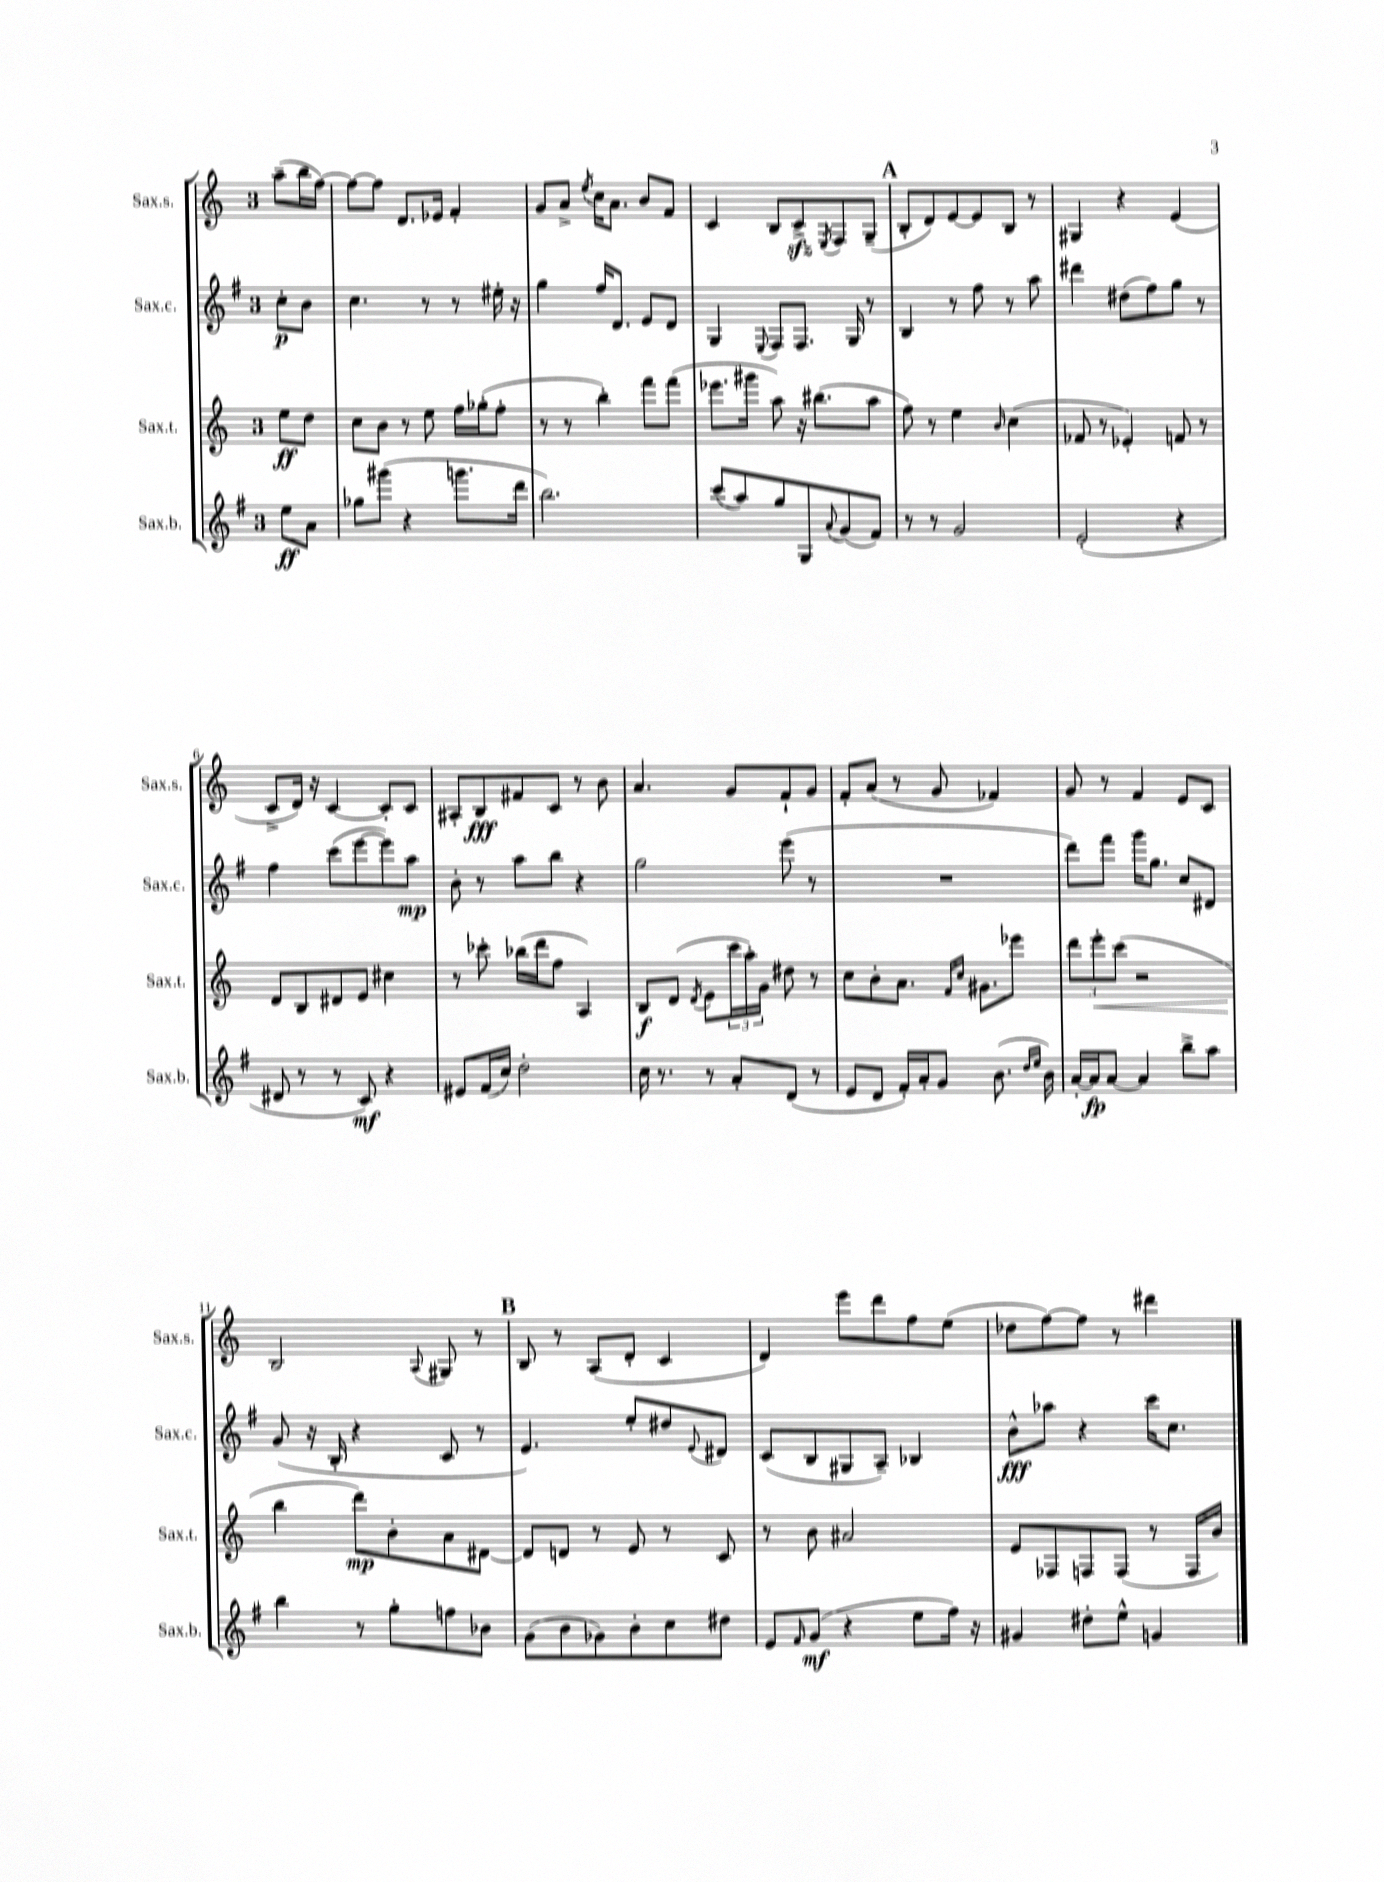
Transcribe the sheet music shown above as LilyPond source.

<<
\new StaffGroup <<
\new Staff = "s0" \with { instrumentName = "Sax.s." shortInstrumentName = "Sax.s." } {
    \clef treble \key c \major \once \override Staff.TimeSignature.style = #'single-digit \time 3/4 \partial 4
    a''8--( b''16 f''16~) |
    f''8~ f''8 d'8. ees'16 f'4-. |
    g'8 a'8-> \acciaccatura { e''8 } c''16 a'8. b'8 f'8 |
    c'4 b8 c'8->\sfz \acciaccatura { e8 } f8 g8--( |
    \mark \markup { \bold "A" } b8-. d'8) e'8~ e'8 b8 r8 |
    gis4 r4 e'4( |
    c'8-> d'16) r16 c'4~ c'8-. c'8 |
    ais8-. b8\fff fis'8 c'8 r8 b'8 |
    a'4. g'8 f'8-! g'8 |
    f'8-. a'8( r8 g'8 fes'4) |
    g'8 r8 f'4 e'8 c'8 |
    b2 \appoggiatura { a8 } gis8 r8 |
    \mark \markup { \bold "B" } b8 r8 a8( d'8-. c'4 |
    d'4) e'''8 d'''8 f''8 e''8( |
    des''8 f''8~) f''8 r8 dis'''4 \bar "|." |
}
\new Staff = "s1" \with { instrumentName = "Sax.c." shortInstrumentName = "Sax.c." } {
    \clef treble \key g \major \once \override Staff.TimeSignature.style = #'single-digit \time 3/4 \partial 4
    c''8-.\p b'8 |
    c''4. r8 r8 eis''16-. r16 |
    g''4 fis''16 d'8. e'8 d'8 |
    g4 \appoggiatura { e8 } fis8 fis8. g16 r8 |
    \mark \markup { \bold "A" } b4 r8 fis''8 r8 a''8 |
    dis'''4 dis''8( fis''8) g''8 r8 |
    fis''4 c'''8( e'''8~ e'''8) a''8\mp |
    b'8-. r8 a''8 b''8 r4 |
    g''2 e'''8( r8 |
    R2. |
    d'''8) fis'''8 g'''16 g''8. c''8 dis'8 |
    g'8( r16 b16-. r4 c'8 r8 |
    \mark \markup { \bold "B" } e'4.) e''8-. dis''8 \appoggiatura { e'8 } dis'8 |
    c'8( b8 gis8 a8--) bes4 |
    b'8-^\fff aes''8 r4 c'''16 c''8. \bar "|." |
}
\new Staff = "s2" \with { instrumentName = "Sax.t." shortInstrumentName = "Sax.t." } {
    \clef treble \key c \major \once \override Staff.TimeSignature.style = #'single-digit \time 3/4 \partial 4
    e''8\ff d''8 |
    c''8 b'8 r8 e''8 f''16 ges''16-.( f''8-. |
    r8 r8 b''4-.) f'''8 f'''8( |
    ees'''8. gis'''16 a''8) r16 bis''8.( a''8 |
    \mark \markup { \bold "A" } f''8) r8 e''4 \grace { b'16 } c''4( |
    fes'8 r8 ees'4-.) f'8 r8 |
    d'8 b8 dis'8 e'8 cis''4 |
    r8 ces'''8-. bes''16( d'''16 f''8 a4) |
    b8\f d'8( \acciaccatura { d'8 } e'8 \tuplet 3/2 { c'''16 a''16-.) g'16 } dis''8 r8 |
    c''8 b'8-. a'8. \grace { f'16 c''16 } gis'8. ees'''8 |
    \tuplet 3/2 { d'''8 e'''8-.\< c'''8( } r2 |
    b''4\! d'''8\mp) b'8-. a'8 dis'8~ |
    \mark \markup { \bold "B" } dis'8 d'8 r8 e'8 r8 c'8 |
    r8 b'8 ais'2 |
    e'8 fes8 f8 f8( r8 f16 b'16) \bar "|." |
}
\new Staff = "s3" \with { instrumentName = "Sax.b." shortInstrumentName = "Sax.b." } {
    \clef treble \key g \major \once \override Staff.TimeSignature.style = #'single-digit \time 3/4 \partial 4
    e''8\ff a'8 |
    ges''8 gis'''8( r4 g'''8. d'''16 |
    b''2.) |
    c'''8( a''8) g''8 g8 \appoggiatura { a'8 } g'8( fis'8) |
    \mark \markup { \bold "A" } r8 r8 g'2 |
    e'2-.( r4 |
    dis'8 r8 r8 c'8\mf) r4 |
    eis'8 fis'16( c''16) d''2-. |
    c''16 r8. r8 a'8-. d'8( r8 |
    e'8 d'8 fis'16-.) a'16-. g'8 b'8.( \grace { d''16 e''16 } b'16) |
    a'16~-. a'16\fp a'8~ a'4 b''8-> a''8 |
    b''4 r8 g''8-. f''8 bes'8 |
    \mark \markup { \bold "B" } g'8( b'8 ges'8) b'8-. c''8 dis''8 |
    e'8 \grace { fis'16 } g'8\mf( r4 e''8 fis''16) r16 |
    gis'4 dis''8-. e''8-^ g'4 \bar "|." |
}
>>
>>
